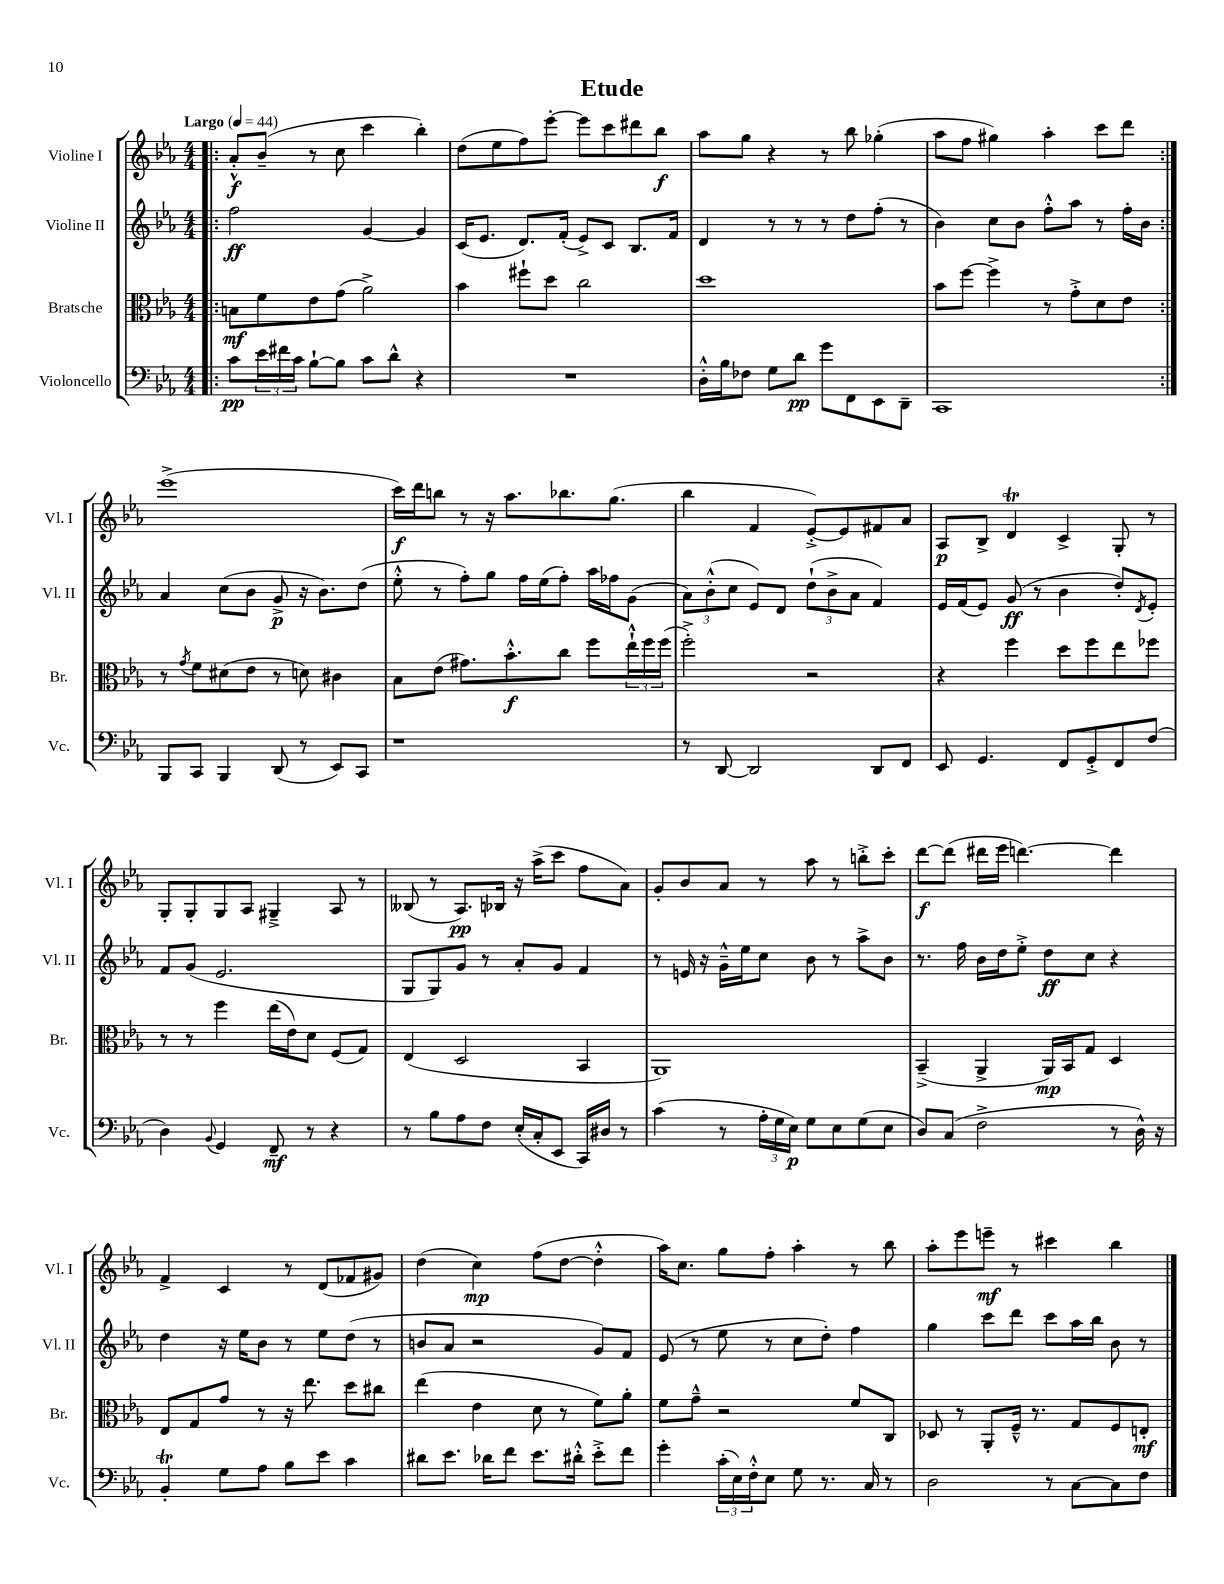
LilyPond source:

\header { title = "Etude" }
<<
\new StaffGroup <<
\new Staff = "s0" \with { instrumentName = "Violine I" shortInstrumentName = "Vl. I" } {
    \clef treble \key ees \major \numericTimeSignature \time 4/4 \tempo "Largo" 4 = 44
    \repeat volta 2 { \bar ".|:" aes'8-.-^\f bes'8--( r8 c''8 c'''4 bes''4-.) |
    d''8( ees''8 f''8) ees'''8~-. ees'''8 c'''8 dis'''8 bes''8\f |
    aes''8 g''8 r4 r8 bes''8 ges''4-.( |
    aes''8 f''8 gis''4) aes''4-. c'''8 d'''8 | }
    ees'''1->( |
    c'''16\f) d'''16 b''8 r8 r16 aes''8. bes''8. g''8.( |
    bes''4 f'4 ees'8~-.->) ees'8 fis'8 aes'8 |
    aes8\p bes8-> d'4\trill c'4-> g8-. r8 |
    g8-. g8-. g8 aes8 gis4---> aes8 r8 |
    beses8( r8 aes8.\pp) bes16 r16 aes''16->( c'''8 f''8 aes'8) |
    g'8-. bes'8 aes'8 r8 aes''8 r8 b''8-.-> c'''8-. |
    d'''8~\f d'''8( dis'''16 ees'''16 d'''4.~) d'''4 |
    f'4-> c'4 r8 d'8( fes'8 gis'8) |
    d''4( c''4\mp) f''8( d''8~ d''4-.-^ |
    aes''16) c''8. g''8 f''8-. aes''4-. r8 bes''8 |
    aes''8-. ees'''8 e'''8--\mf r8 cis'''4 bes''4 \bar "|." |
}
\new Staff = "s1" \with { instrumentName = "Violine II" shortInstrumentName = "Vl. II" } {
    \clef treble \key ees \major \numericTimeSignature \time 4/4
    \repeat volta 2 { \bar ".|:" f''2\ff g'4~ g'4 |
    c'16( ees'8. d'8.) f'16-.( ees'8->) c'8 bes8. f'16 |
    d'4 r8 r8 r8 d''8 f''8-.( r8 |
    bes'4) c''8 bes'8 f''8-.-^ aes''8 r8 f''16-. bes'16 | }
    aes'4 c''8( bes'8 g'8->\p r16 bes'8.) d''8( |
    ees''8-.-^ r8 f''8-.) g''8 f''16 ees''16( f''8-.) aes''16 fes''16 g'8( |
    \tuplet 3/2 { aes'8) bes'8-.-^( c''8 } ees'8) d'8 \tuplet 3/2 { d''8-!( bes'8-> aes'8 } f'4) |
    ees'16 f'16( ees'8) g'8\ff( r8 bes'4 d''8-.) \acciaccatura { d'8 } ees'8-. |
    f'8 g'8( ees'2. |
    g8 g8) g'8 r8 aes'8-. g'8 f'4 |
    r8 e'16 r16 g'16---^ ees''16 c''8 bes'8 r8 aes''8-> bes'8 |
    r8. f''16 bes'16 d''16 ees''8-.-> d''8\ff c''8 r4 |
    d''4 r16 ees''16 bes'8 r8 ees''8 d''8( r8 |
    b'8 aes'8 r2 g'8) f'8 |
    ees'8( r8 ees''8 r8 c''8 d''8-.) f''4 |
    g''4 c'''8 d'''8 c'''8 aes''16 bes''16 bes'8 r8 \bar "|." |
}
\new Staff = "s2" \with { instrumentName = "Bratsche" shortInstrumentName = "Br." } {
    \clef alto \key ees \major \numericTimeSignature \time 4/4
    \repeat volta 2 { \bar ".|:" b8\mf f'8 ees'8 g'8( aes'2->) |
    bes'4 fis''8-! d''8 c''2 |
    d''1 |
    bes'8 f''8~ f''4-> r8 g'8-.-> d'8 ees'8 | }
    r8 \acciaccatura { g'8 } f'8 dis'8( ees'8 r8 d'8) cis'4 |
    bes8 ees'8( gis'8.) bes'8.-.-^\f c''8 f''8 \tuplet 3/2 { ees''16-!-^ f''16 f''16( } |
    f''2-.->) r2 |
    r4 f''4 d''8 f''8 ees''8 fes''8 |
    r8 r8 f''4 ees''16( ees'16) d'8 f8( g8) |
    ees4( d2 bes,4 |
    aes,1) |
    bes,4--->( aes,4-> aes,16\mp) bes,16 g8 d4 |
    ees8 g8 g'8 r8 r16 ees''8. d''8 cis''8 |
    ees''4( ees'4 d'8 r8 f'8) aes'8-. |
    f'8 g'8---^ r2 f'8 c8 |
    des8 r8 aes,8-. f16---^ r8. g8 f8 e8-.\mf \bar "|." |
}
\new Staff = "s3" \with { instrumentName = "Violoncello" shortInstrumentName = "Vc." } {
    \clef bass \key ees \major \numericTimeSignature \time 4/4
    \repeat volta 2 { \bar ".|:" c'8\pp \tuplet 3/2 { ees'16 fis'16 c'16 } bes8~-! bes8 c'8 d'8-^ r4 |
    R1 |
    d16-.-^ bes16 fes8 g8 d'8\pp g'8 f,8 ees,8 d,8-- |
    c,1 | }
    bes,,8 c,8 bes,,4 d,8( r8 ees,8) c,8 |
    r1 |
    r8 d,8~ d,2 d,8 f,8 |
    ees,8 g,4. f,8 g,8-.-> f,8 f8( |
    d4) \appoggiatura { bes,8 } g,4 f,8--\mf r8 r4 |
    r8 bes8 aes8 f8 ees16-.( c16-. ees,8 c,16) dis16 r8 |
    c'4( r8 \tuplet 3/2 { aes16-. g16 ees16\p) } g8 ees8 g8( ees8 |
    d8) c8( f2-> r8 d16-^) r16 |
    bes,4-.\trill g8 aes8 bes8 ees'8 c'4 |
    dis'8 ees'8. des'16 f'8 ees'8. dis'16-.-^ ees'8-.-> f'8 |
    g'4-. \tuplet 3/2 { c'16-.( ees16) f16-.-^ } ees8 g8 r8. c16 r8 |
    d2 r8 c8~ c8 f8 \bar "|." |
}
>>
>>
\layout { \context { \Score \remove "Bar_number_engraver" } }
